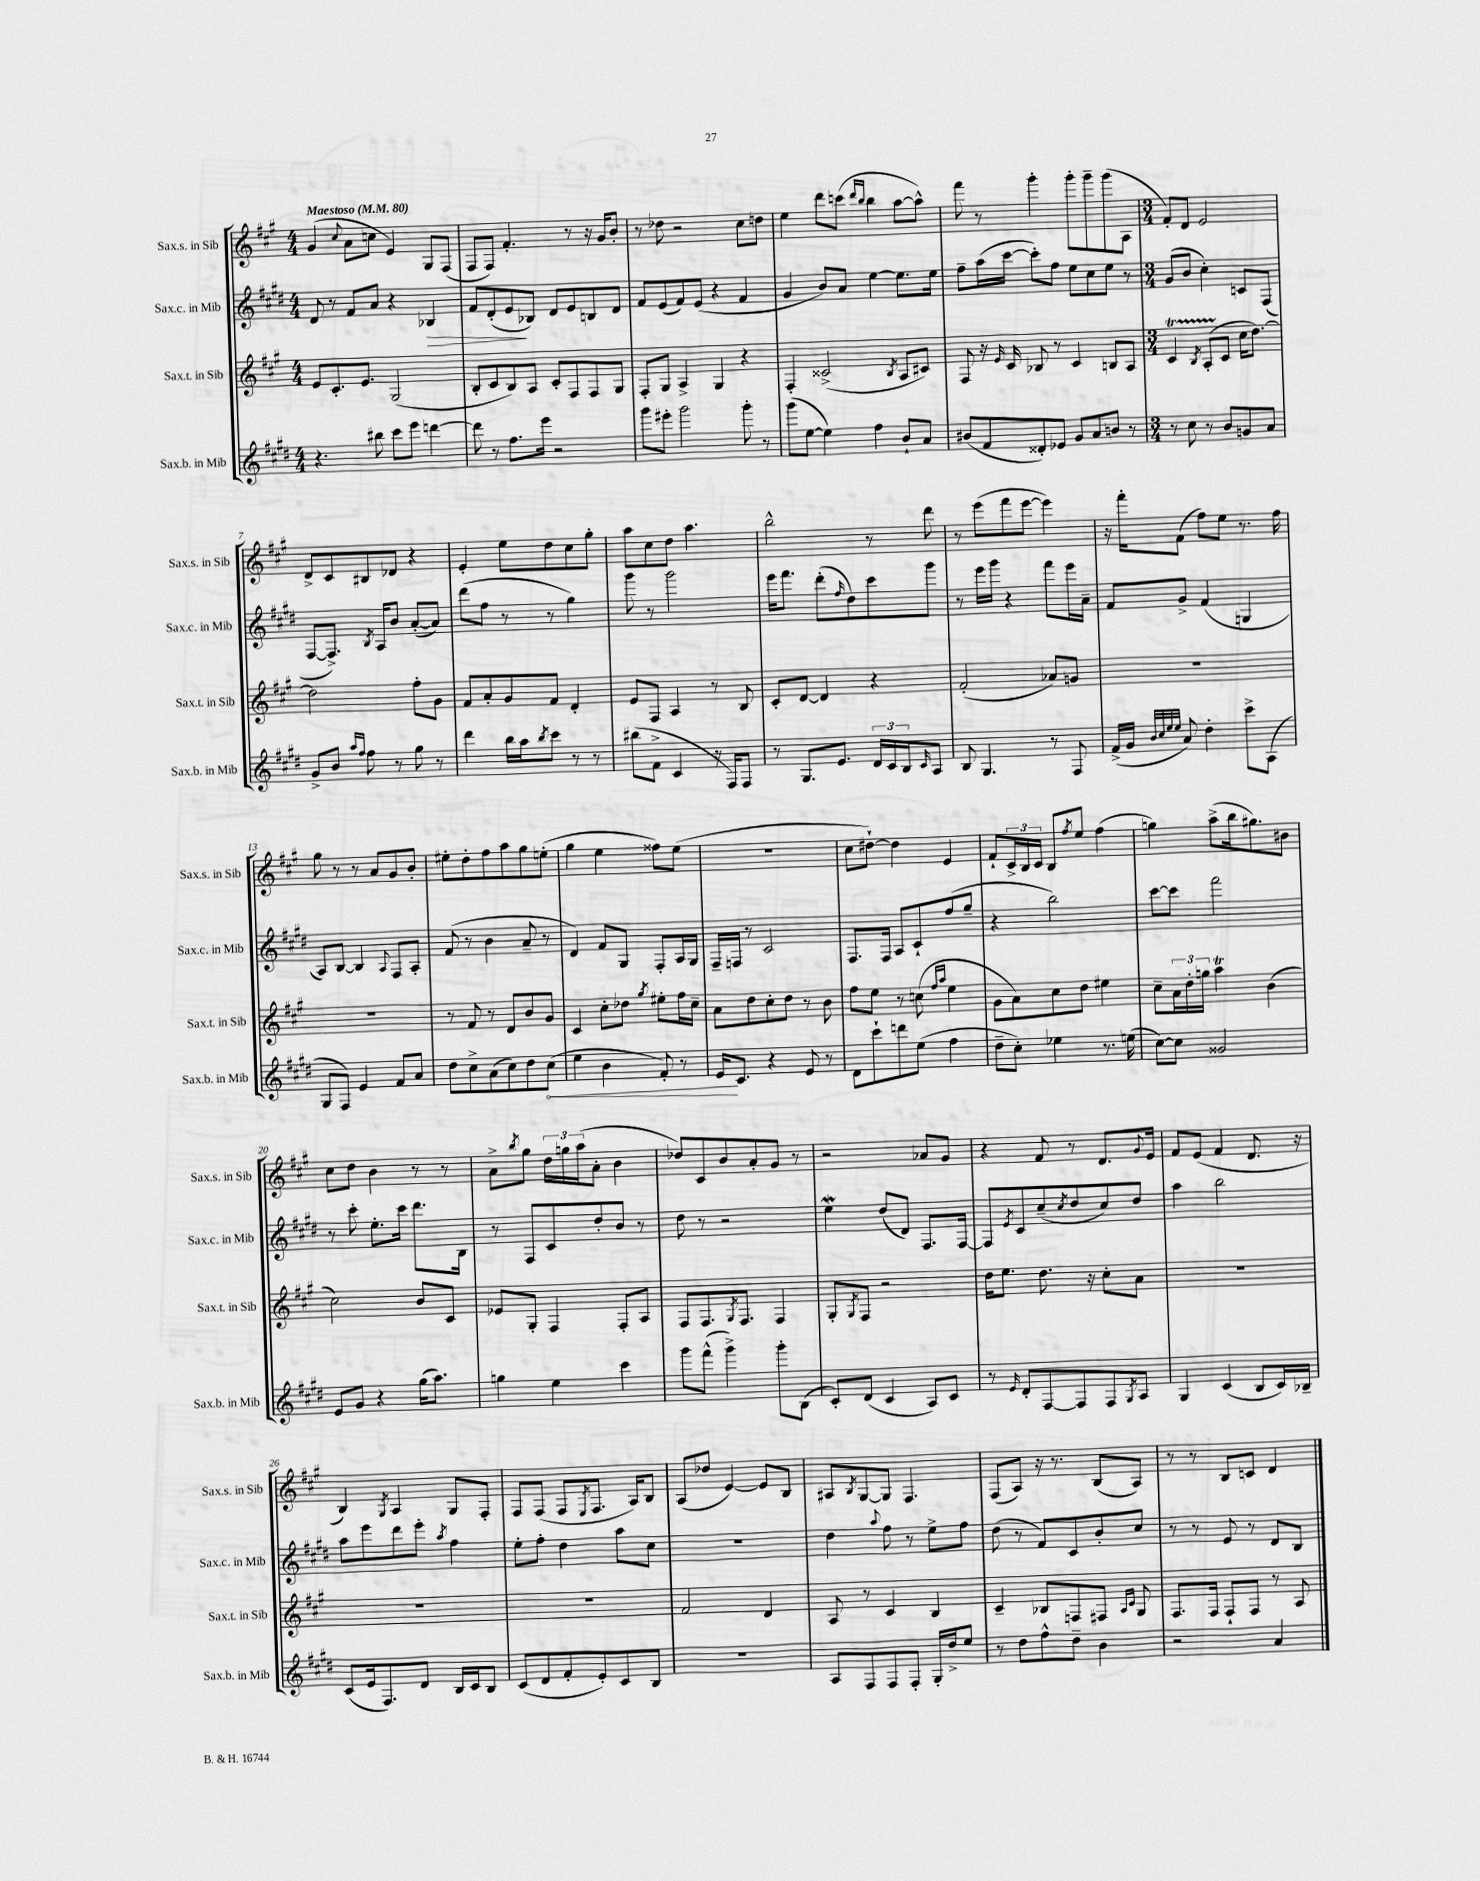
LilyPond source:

<<
\new StaffGroup <<
\new Staff = "s0" \with { instrumentName = "Sax.s. in Sib" shortInstrumentName = "Sax.s. in Sib" } {
    \clef treble \key a \major \numericTimeSignature \time 4/4 \tempo "Maestoso" 4 = 80
    gis'4( \appoggiatura { cis''8 } a'8 c''8 e'4) gis8 fis8( |
    fis8 fis8) fis'4.-. r8 r16 gis'16 b'8-. |
    r8 des''8 r2 cis''8 d''8 |
    e''4 d'''8 c'''8( \grace { d'''16 b''16 } b''4 a''8~ a''8-^) |
    fis'''8 r8 gis'''4-. gis'''8-. gis'''8-- gis'''8( a8 |
    \numericTimeSignature \time 3/4 fis'8-.) d'8 e'2 |
    d'8-> cis'8 bis8 des'8 r4 |
    e'4-. e''8 d''8 cis''8 gis''8-. |
    a''8 cis''8 d''8 a''4. |
    b''2-^ r8 d'''8 |
    r8 e'''8( fis'''8 e'''8~ e'''4) |
    r16 fis'''16-. fis'8( fis''8) e''8 r8. fis''16 |
    gis''8 r8 r8 a'8 gis'8 b'8-. |
    eis''8-. d''8-. fis''8 a''8 gis''8 e''8-.( |
    gis''4 e''4 fisis''8) e''8( |
    R2. |
    cis''8 dis''8~-!) dis''4 e'4 |
    fis'8-! \tuplet 3/2 { cis'16-> b16 cis'16 } b8 \acciaccatura { fis''8 } e''8 fis''4( |
    g''4) a''8->( b''16 gis''8.) bis'8 |
    cis''8 d''8 b'4 r8 r8 |
    a'8-> \acciaccatura { b''8 } gis''8 \tuplet 3/2 { d''16 g''16 a''16( } a'8-. b'4 |
    des''8) cis'8 b'8 a'8-. gis'8 r8 |
    r2 aes'8 gis'8 |
    r4 fis'8 r8 d'8. \appoggiatura { gis'8 } e'16 |
    fis'8 e'8( fis'4 d'8. r16 |
    b4) \acciaccatura { gis8 } a4 gis8 fis8-. |
    fis8 fis8( fis8 \acciaccatura { e8 } fis8. a16) b8 |
    a8( des''8 e'4~) e'8 b8 |
    ais8 \acciaccatura { b8 } gis8~ gis8 fis4. |
    fis8( a8) r16 r8. b8( a8) |
    r8 r8 b8 c'8 d'4 \bar "|." |
}
\new Staff = "s1" \with { instrumentName = "Sax.c. in Mib" shortInstrumentName = "Sax.c. in Mib" } {
    \clef treble \key e \major \numericTimeSignature \time 4/4
    dis'8 r8 fis'8 a'8 r4 bes4\> |
    fis'8 dis'8-.( e'8\! bes8) dis'8 e'8 b8 dis'8 |
    fis'8 e'8( fis'8) e'8( r4 fis'4 |
    gis'4 b'8) a'8 e''4~ e''8. e''16 |
    fis''8-- a''16( cis'''16~ cis'''8-.) fis''8 e''8 cis''8 e''8 r8 |
    \numericTimeSignature \time 3/4 gis'8( b'8 cis''4-.) c'8 fis8( |
    fis8~ fis8.->) \acciaccatura { b8 } a16 b'8 a'8~-.( a'8) |
    dis'''8( fis''8 r8 r8 gis''4) |
    gis'''8 r8 gis'''2 |
    e'''16 fis'''8. dis'''8-.( \grace { fis''16 } dis''8) cis'''8 gis'''8 |
    r8 e'''16 gis'''16 r4 fis'''8 e'''16 a'16-- |
    fis'8 gis'8-> fis'4( g4 |
    a8) b8~ b4 \appoggiatura { a8 } fis8 a8-. |
    fis'8( r8 b'4 a'8-- r8 |
    dis'4) fis'8 gis8 fis8-. a16 gis16 |
    fis16-- f16 r8 cis'2 |
    fis8. fis16 a8 cis'8-! fis''8( gis''8-- |
    r4 b''2) |
    cis'''8~ cis'''8 fis'''2 |
    r8 cis'''8-. e''8.-. cis'''16 dis'''8. b16 |
    r8 fis8 cis'8 dis''8-. b'8 r8 |
    dis''8 r8 r2 |
    e''4\mordent dis''8( dis'8) fis8. fis16~ |
    fis8 \acciaccatura { e'8 } cis'8 cis''8--( \acciaccatura { cis''8 } dis''8 cis''8) dis''8 |
    a''4 b''2 |
    a''8 e'''8 dis'''8 e'''8-. \acciaccatura { a''8 } fis''4 |
    e''8-. fis''8-. dis''4 a''8 cis''8 |
    R2. |
    dis''4 \appoggiatura { a''8 } fis''8 r8 e''8-> fis''8 |
    dis''8( r8 fis'8) cis'8 b'8-. cis''8 |
    r8 r8 e'8 r8 dis'8 b8 \bar "|." |
}
\new Staff = "s2" \with { instrumentName = "Sax.t. in Sib" shortInstrumentName = "Sax.t. in Sib" } {
    \clef treble \key a \major \numericTimeSignature \time 4/4
    e'8 cis'8.-. e'8. gis2( |
    b8-. cis'8 b8) a8 cis'8-. fis8 fis8 gis8 |
    fis8-. gis8 a4-> gis4 r4 |
    fis4-. cisis'2->( \acciaccatura { b8 } a8 cis'8) |
    fis8 r16 \grace { e'16 } cis'16 bes8 r8 cis'4 b8 a8 |
    \numericTimeSignature \time 3/4 cis'4\startTrillSpan \acciaccatura { b8 } a8-.( cis'8\stopTrillSpan cis''16 d''8.~) |
    d''2 fis''8-. gis'8 |
    fis'8 a'8-. gis'8 fis'8 d'4-. |
    e'8 fis8 a4 r8 b8 |
    cis'8-. d'8~ d'4 r4 |
    fis'2-.( aes'8) g'8 |
    R2. |
    R2. |
    r8 fis'8 r8 d'8 b'8 gis'8 |
    cis'4 cis''8-. des''8 \acciaccatura { gis''8 } eis''8-. fis''16 cis''16-- |
    a'8 d''8 cis''8-. d''8 r8 b'8 |
    fis''8 e''8 r8 c''8( \grace { fis''16 a''16 } e''4 |
    gis'8 a'8) cis''8 d''8 eis''4 |
    cis''8-- \tuplet 3/2 { a'16 d''16-. g''16 } a''4\trill b'4( |
    cis''2) b'8 cis'8 |
    ees'8 gis8-. fis4 fis8-. a8 |
    fis8 fis8. \acciaccatura { gis8 } fis8. fis4 |
    gis8-. \acciaccatura { gis8 } fis8 r2 |
    d''16 e''8. d''8. r16 cis''8-. a'8 |
    R2. |
    R2. |
    R2. |
    fis'2 d'4 |
    a8 r8 cis'4 b4 |
    cis'4-- bes8 f8 fis8 \grace { a16 cis'16 } gis8 |
    fis8. fis16 fis8-! fis8 r8 a8 \bar "|." |
}
\new Staff = "s3" \with { instrumentName = "Sax.b. in Mib" shortInstrumentName = "Sax.b. in Mib" } {
    \clef treble \key e \major \numericTimeSignature \time 4/4
    r4. bis''8 cis'''8 e'''8 d'''4~ |
    d'''8 r8 fis''8. e'''16 r2 |
    gis'''8 eis'''8-. gis'''2 gis'''8-. r8 |
    gis'''8( e''8~ e''4) fis''4 b'8-! a'8 |
    bis'8( fis'8 disis'8-.) ees'8 gis'8 a'8 b'8 r8 |
    \numericTimeSignature \time 3/4 r8 cis''8 r8 b'8 g'8 a'8 |
    gis'8-> b'8 \grace { a''16 fis''16 } fis''8 r8 gis''8 r8 |
    dis'''4 b''16 a''16 \acciaccatura { b''8 } cis'''8 r8 r8 |
    bis''8( fis'8-> cis'4 r16 fis16) fis8 |
    r8 gis8. e'8. \tuplet 3/2 { dis'16 cis'16 b16 } \grace { cis'16 } a8 |
    b8 gis4. r8 fis8 |
    fis'16->( gis'16 \grace { b'32 cis''32 e''32 e''32 } a'8) dis''4-. cis'''8-> a8( |
    gis8 fis8) e'4 fis'8 a'8 |
    dis''8 cis''8-> a'8( cis''8) dis''8 \once \override Hairpin.circled-tip = ##t cis''8\<( |
    e''4 b'4 fis'8-.) r8 |
    e'16\! cis'8. r4 e'8 r8 |
    dis'8 cis'''8-! d'''8 e''8( fis''4 |
    dis''8-- cis''8-.) ees''4 r8. e''16( |
    cis''8~) cis''8 gisis'2 |
    e'8 gis'8 r4 gis''16( a''8.) |
    g''4 e''4 cis'''4 |
    gis'''8 fis'''8-^( gis'''4->) gis'''8-. b8( |
    cis'8-.) dis'8( cis'4 a8) cis'8 |
    r8 \grace { e'16 } dis'8-. fis8~ fis8 fis8 \acciaccatura { gis8 } a8 |
    gis4 cis'4( b8 cis'16) bes16-- |
    cis'8( e'16 fis8.) dis'8 b16 cis'16 b8 |
    cis'8( dis'8 fis'8-. e'8-.) cis'8 b8 |
    R2. |
    a8 fis8 fis8 fis8-. gis16-. dis''16-> e''8 |
    r8 dis''8 fis''8-^ dis''8-- b'4 |
    r2 a'4 \bar "|." |
}
>>
>>
